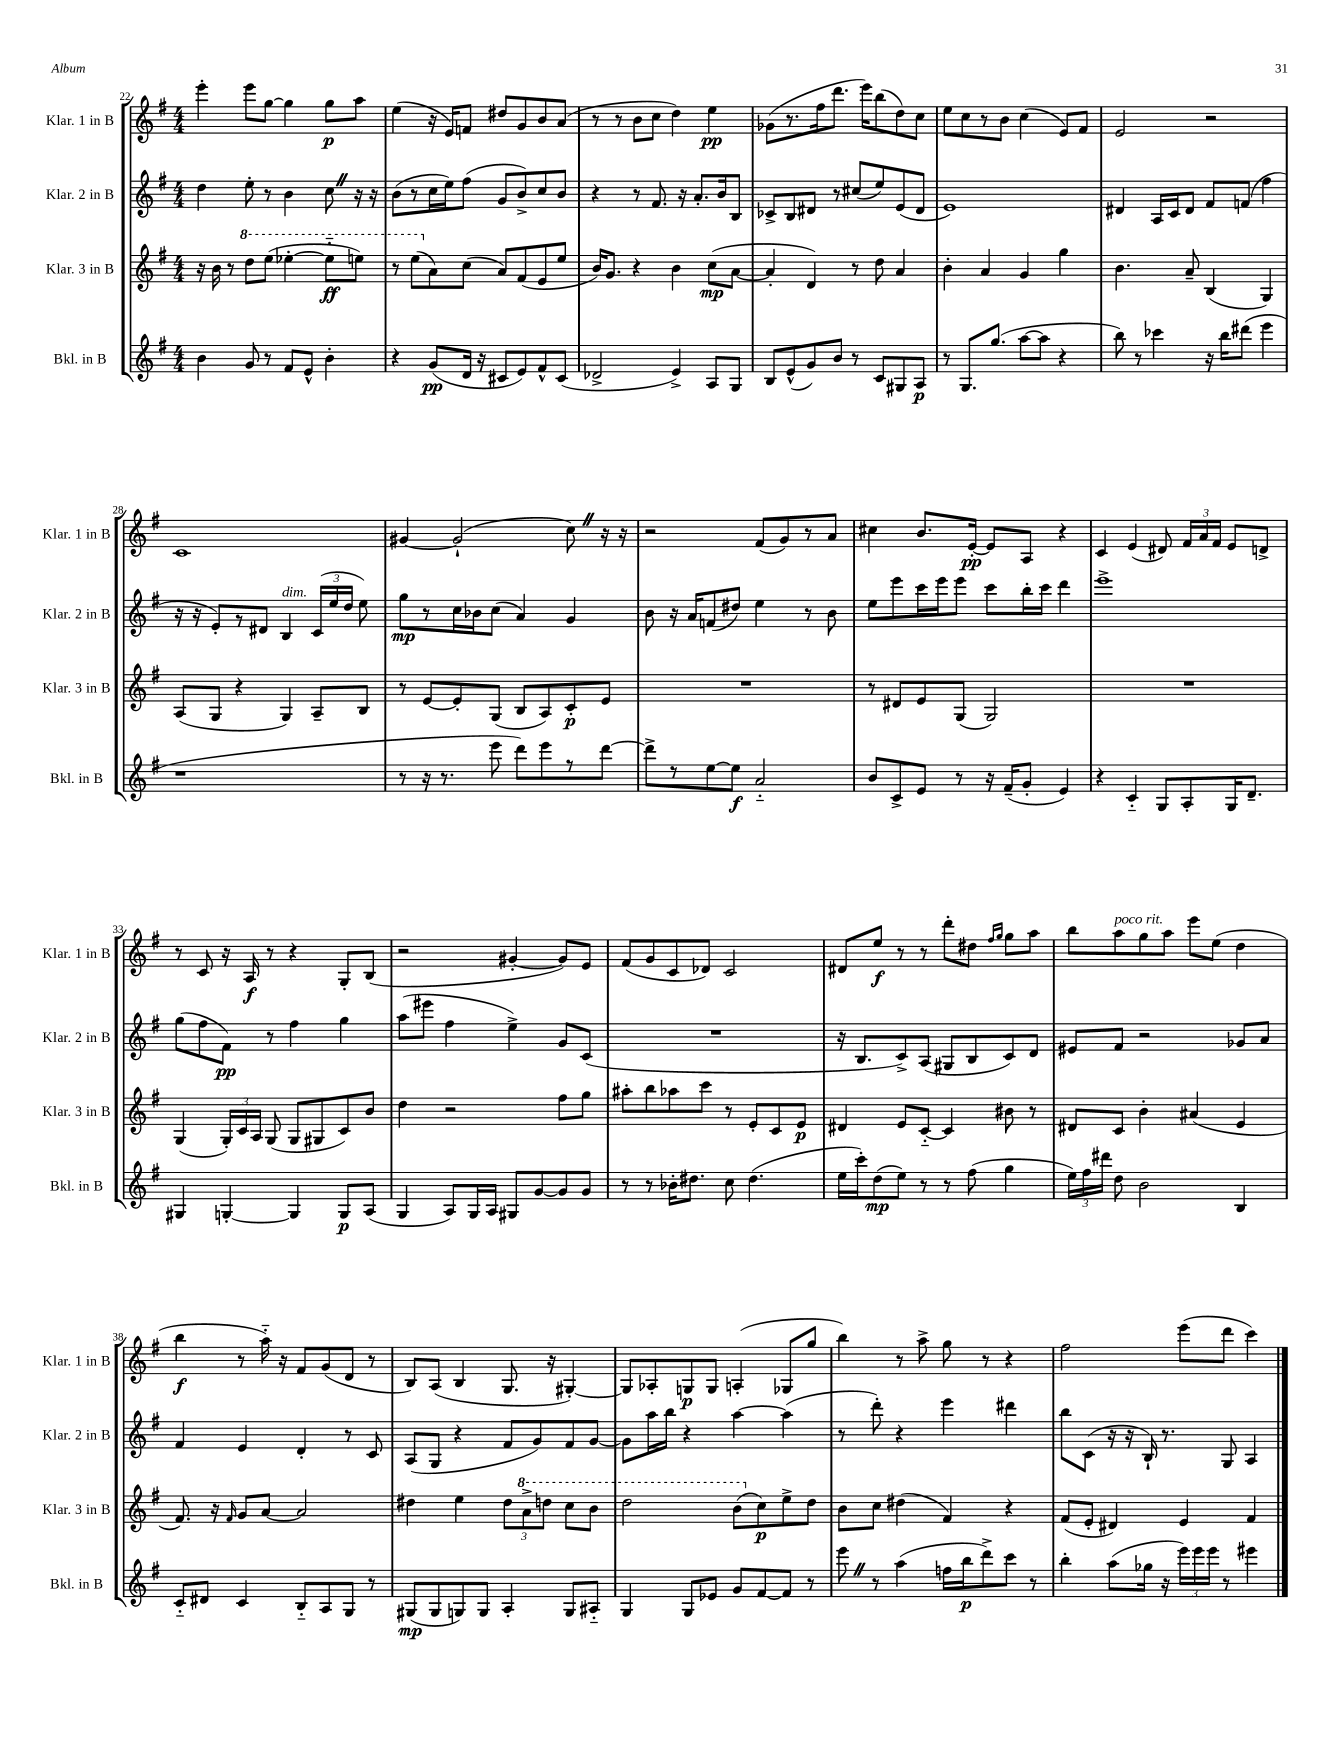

**kern	**kern	**kern	**kern
*staff4	*staff3	*staff2	*staff1
*clefG2	*clefG2	*clefG2	*clefG2
*k[f#]	*k[f#]	*k[f#]	*k[f#]
*M4/4	*M4/4	*M4/4	*M4/4
4b\	16r	4dd\	4eee'\
.	16b\	.	.
.	8r	.	.
8g/	8ddd\L	8ee'\	8eee\L
8r	(8eee\J	8r	[8gg\J
8f#/L	[4eee-'\	4b\	4gg\]
8e^^/J	.	.	.
4b'\	8eee-'~\]L	8cc\	8gg\L
.	8eee\J)	16r	8aa\J
.	.	16r	.
=	=	=	=
4r	8r	(8b\L	(4ee\
.	(8eee\L	8r	.
(8g/L	8a\)	16cc\L	16r
.	.	16ee\J)	16e/LK)
16d/Jk	(8cc\J	(8ff#\J	8f/J
16r	.	.	.
8c#/L	8a/L)	8g/L	8dd#/L
8e/)	(8f#/	8b^/)	8g/
8f#^^/	8e/	8cc/	8b/
(8c#/J	8ee/J	8b/J	(8a/J
=	=	=	=
2d-^/	16b/LK)	4r	8r
.	8.g/J	.	.
.	.	.	8r
.	4r	8r	8b\L
.	.	8.f#/	8cc\J
4e^/)	4b\	.	4dd\)
.	.	16r	.
.	.	8.a'/L	.
8A/L	(8cc\L	.	4ee\
.	.	16b/k	.
8G/J	[8a\J	8B/J	.
=	=	=	=
8B/L	4a'/]	8c-^/L	(8g-\L
(8e^^/	.	8B/	8.r
8g/)	4d/)	8d#/J	.
.	.	.	16ff#\k
8b/J	.	8r	8.ddd\J
8r	8r	(8cc#/L	.
.	.	.	16eee\LK)
8c/L	8dd\	8ee/)	(8bb\
8G#/	4a/	(8e/	8dd\)
8A/J	.	8d#/J	8cc\J
=	=	=	=
8r	4b'\	1e)	8ee\L
8.G/L	.	.	8cc\
.	4a/	.	8r
(8.gg/J	.	.	.
.	.	.	8b\J
[8aa\L	4g/	.	(4cc\
8aa\]J	.	.	.
4r	4gg\	.	8e/L)
.	.	.	8f#/J
=	=	=	=
8bb\)	4.b\	4d#/	2e/
8r	.	.	.
4ccc-\	.	16A/LL	.
.	.	16c/J	.
.	8a~/	8d#/J	.
16r	(4B/	8f#/L	2r
16bb\LK	.	.	.
(8ddd#\J	.	(8f/J	.
4eee\	4G/)	4ff#\	.
=	=	=	=
1r	(8A/L	16r	1c
.	.	16r	.
.	8G/J	8e'/L)	.
.	4r	8r	.
.	.	8d#/J	.
.	4G/)	4B/	.
.	8A~/L	(24c/LL	.
.	.	24ee/	.
.	.	24dd/JJ	.
.	8B/J	8ee\)	.
=	=	=	=
8r	8r	8gg\L	[4g#/
16r	[8e/L	8r	.
8.r	.	.	.
.	8e'/]	16cc\L	(2g#`/]
.	.	16b-\J	.
8eee\	(8G/J	(8cc\J	.
8ddd\L)	8B/L	4a/)	.
8eee\	8A/)	.	.
8r	8c'/	4g/	8cc\)
[8ddd\J	8e/J	.	16r
.	.	.	16r
=	=	=	=
8ddd^\]L	1r	8b\	2r
8r	.	16r	.
.	.	16a/LK	.
[8ee\	.	(8f/	.
8ee\]J	.	8dd#/J)	.
2a'~/	.	4ee\	(8f#/L
.	.	.	8g/)
.	.	8r	8r
.	.	8b\	8a/J
=	=	=	=
8b/L	8r	8ee\L	4cc#\
8c^/	8d#/L	8eee\	.
8e/J	8e/	16ccc\L	8.b/L
.	.	16eee\J	.
8r	(8G/J	8eee\J	.
.	.	.	[16e'/Jk
16r	2G/)	8ccc\L	8e/]L
(16f#~/LK	.	.	.
8g'/J	.	16bb'\L	8A/J
.	.	16ccc\JJ	.
4e/)	.	4ddd\	4r
=	=	=	=
4r	1r	1eee^	4c/
4c'~/	.	.	(4e/
8G/L	.	.	8d#/)
8A'/	.	.	24f#/LL
.	.	.	24a/
.	.	.	24f#/JJ
16G/K	.	.	8e/L
8.d~/J	.	.	.
.	.	.	8d^/J
=	=	=	=
4G#/	(4G/	(8gg\L	8r
.	.	8ff#\	8c/
[4G'/	24G'/LL)	8f#\J)	16r
.	24c/	.	.
.	.	.	16A/
.	24A/JJ	.	.
.	(8G/	8r	8r
4G/]	8G/L	4ff#\	4r
.	8G#/	.	.
8G/L	8c/)	4gg\	8G'/L
(8A/J	8b/J	.	(8B/J
=	=	=	=
4G/	4dd\	(8aa\L	2r
.	.	8eee#\J	.
8A/L)	2r	4ff#\	.
16G/L	.	.	.
16A/JJ	.	.	.
8G#/L	.	4ee^\)	[4g#'/
[8g/	.	.	.
8g/]	8ff#\L	8g/L	8g#/]L)
8g/J	8gg\J	(8c/J	8e/J
=	=	=	=
8r	8aa#'\L	1r	(8f#/L
8r	8bb\	.	8g/
16b-'\LK	8aa-\	.	8c/
8.dd#\J	.	.	.
.	8ccc\J	.	8d-/J)
8cc\	8r	.	2c/
(4.dd#\	8e'/L	.	.
.	8c/	.	.
.	8e/J	.	.
=	=	=	=
16ee\LL	4d#/	16r	8d#/L
16ccc'\J)	.	8.B/L	.
(8dd\	.	.	8ee/J
8ee\J)	8e/L	8c^/)	8r
8r	[8c'~/J	(8A/J	8r
8r	4c/]	8G#/L	8ddd'\L
(8ff#\	.	8B/	8dd#\J
.	.	.	16qqff#/LL
.	.	.	16qqgg/JJ
4gg\	8b#\	8c/)	8gg\L
.	8r	8d/J	8aa\J
=	=	=	=
24ee\LL)	8d#/L	8e#/L	8bb\L
24ff#\	.	.	.
24ddd#\JJ	.	.	.
8dd\	8c/J	8f#/J	8aa\
2b\	4b'\	2r	8gg\
.	.	.	8aa\J
.	(4a#/	.	8eee\L
.	.	.	(8ee\J
4B/	4e/	8g-/L	4dd\
.	.	8a/J	.
=	=	=	=
8c'~/L	8.f#/)	4f#/	4bb\
8d#/J	.	.	.
.	16r	.	.
.	16qqf#/	.	.
4c/	8g/L	4e/	8r
.	[8a/J	.	16aa'~\)
.	.	.	16r
8B'~/L	2a/]	4d'/	8f#/L
8A/	.	.	(8g/
8G/J	.	8r	8d/J
8r	.	8c/	8r
=	=	=	=
(8G#/L	4dd#\	(8A/L	8B/L)
8G#/	.	8G/J	(8A/J
8G/)	4ee\	4r	4B/
8G/J	.	.	.
4A'/	12dd#\L	8f#/L	8.G/
.	12aa^\	.	.
.	.	8g/)	.
.	12ddd\J	.	.
.	.	.	16r
8G/L	8ccc\L	8f#/	[4G#'/)
8A#'~/J	8bb\J	[8g/J	.
=	=	=	=
4G/	2ddd\	8g\]L	8G#/]L
.	.	16aa\L	8A-'/
.	.	16bb\JJ	.
8G/L	.	4r	8G/
8e-/J	.	.	8G/J
8g/L	(8bb\L	[4aa\	(4A'/
[8f#/	8cc\)	.	.
8f#/]J	8ee^\	(4aa\]	8G-/L
8r	8dd\J	.	8gg/J
=	=	=	=
8eee\	8b\L	8r	4bb\)
8r	8cc\J	8ddd'\)	.
(4aa\	(4dd#\	4r	8r
.	.	.	8aa^\
16ff\LL	4f#/)	4eee\	8gg\
16bb\J	.	.	.
8ddd^\)	.	.	8r
8ccc\J	4r	4ddd#\	4r
8r	.	.	.
=	=	=	=
4bb'\	(8f#/L	8bb\L	2ff#\
.	8e'/J	(8c\J	.
(8aa\L	4d#/)	16r	.
.	.	16r	.
16gg-\Jk	.	16B`/)	.
16r	.	8.r	.
24eee\LL)	4e/	.	(8eee\L
24eee\	.	.	.
24eee\JJ	.	.	.
8r	.	8G/	8ddd\J
4eee#\	4f#/	4A/	4ccc\)
==	==	==	==
*-	*-	*-	*-
